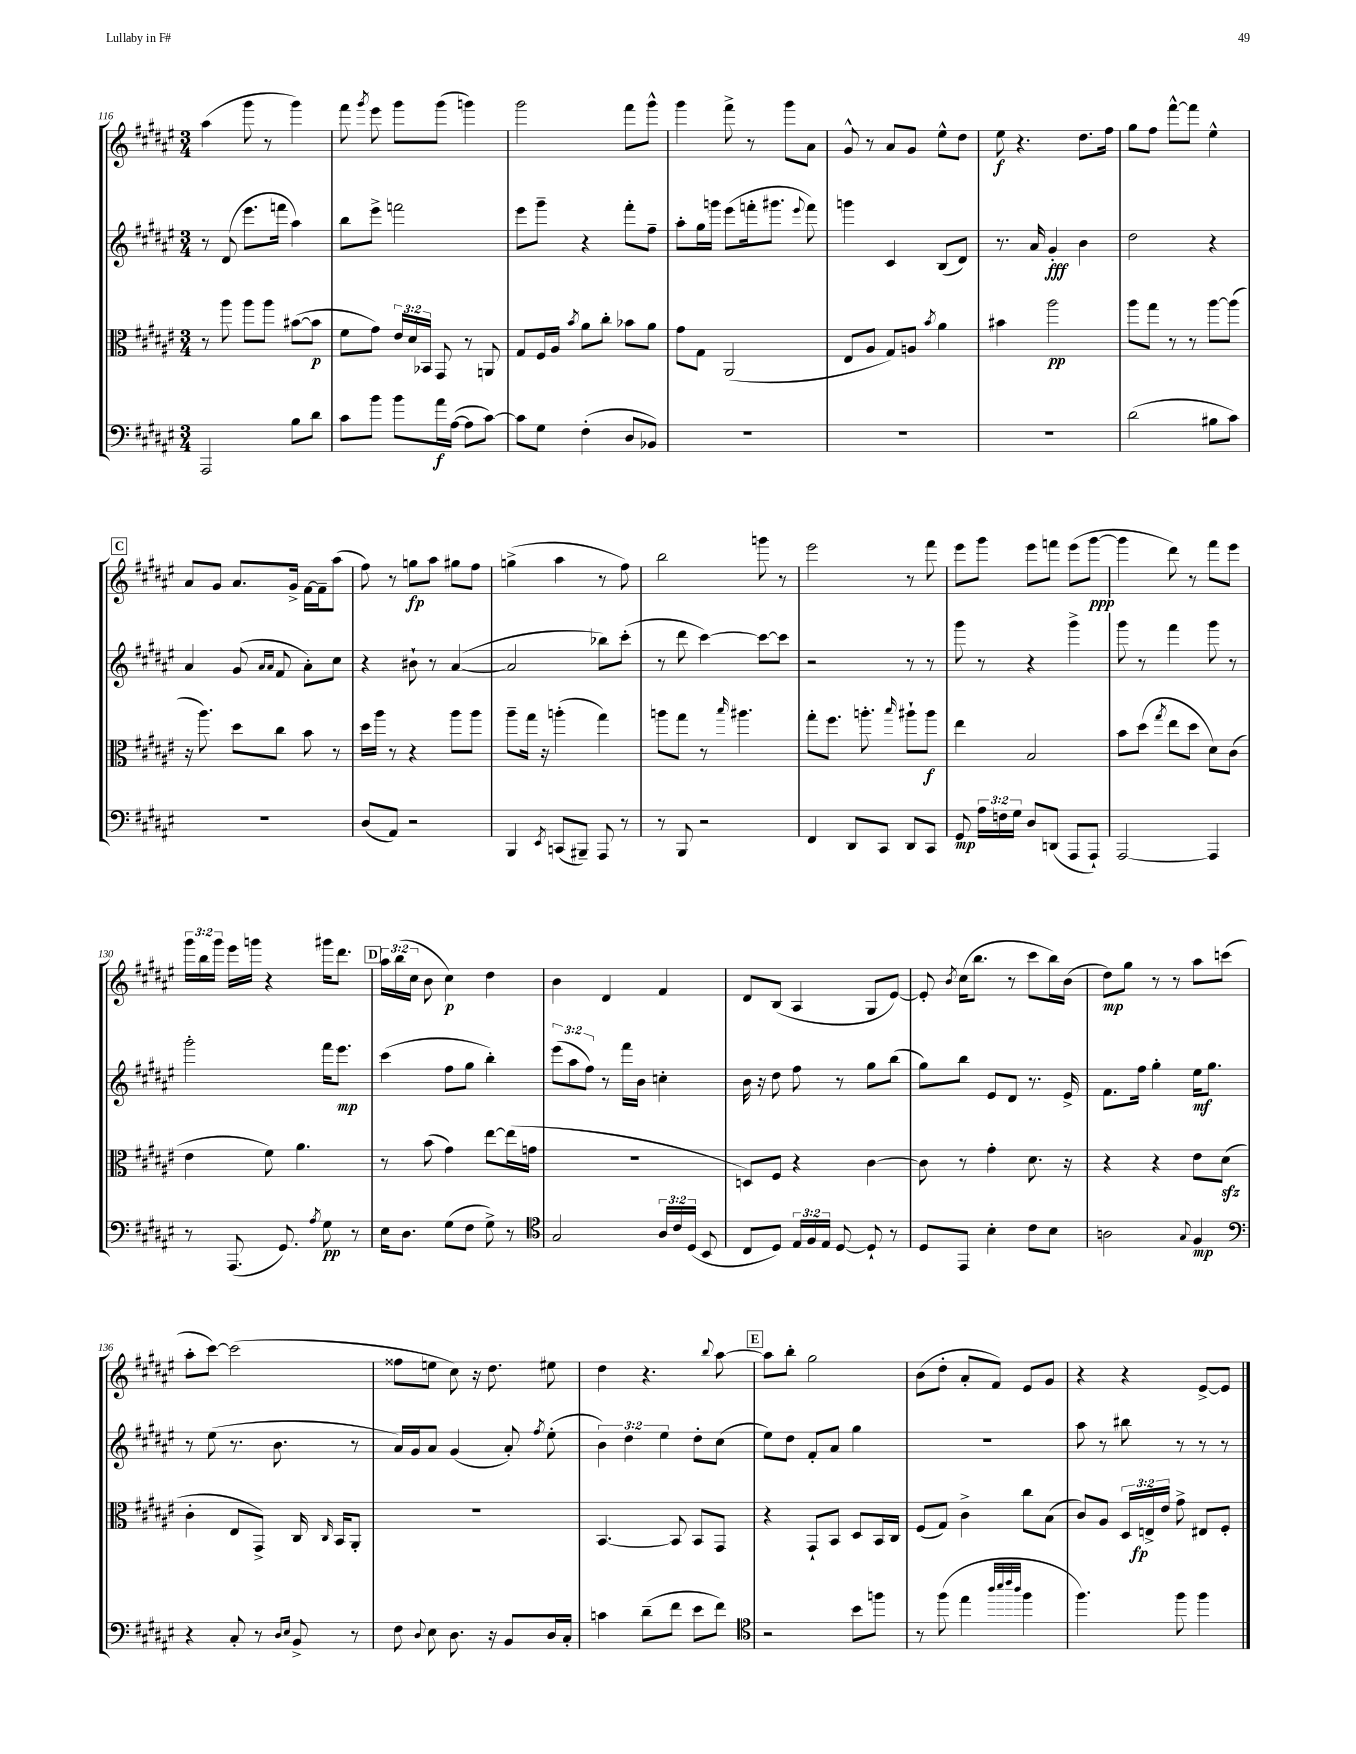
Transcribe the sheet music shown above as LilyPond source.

<<
\new StaffGroup <<
\new Staff = "s0" {
    \clef treble \key fis \major \numericTimeSignature \time 3/4 \override Staff.TupletNumber.text = #tuplet-number::calc-fraction-text
    \autoBeamOff ais''4( gis'''8 r8 gis'''4) |
    fis'''8 \acciaccatura { gis'''8 } eis'''8 gis'''8[ gis'''8]( g'''4) |
    gis'''2 fis'''8[ gis'''8]-^ |
    gis'''4 fis'''8-> r8 gis'''8[ ais'8] |
    gis'8-^ r8 ais'8[ gis'8] eis''8[-^ dis''8] |
    eis''8\f r4. dis''8.[ fis''16] |
    gis''8[ fis''8] fis'''8[~-^ fis'''8] eis''4-^ |
    \mark \markup { \box "C" } ais'8[ gis'8] ais'8.[ gis'16]-> fis'16[~ fis'16-- ais''8]( |
    fis''8) r8 g''8[\fp ais''8] gis''8[ fis''8] |
    g''4->( ais''4 r8 fis''8) |
    b''2 g'''8 r8 |
    eis'''2 r8 fis'''8 |
    eis'''8[ gis'''8] eis'''8[ f'''8] eis'''8[( gis'''8]~\ppp |
    gis'''4 dis'''8) r8 fis'''8[ eis'''8] |
    \tuplet 3/2 { gis'''16[ b''16 gis'''16] } eis'''16[ g'''16] r4 gis'''16[ dis'''8.] |
    \mark \markup { \box "D" } \tuplet 3/2 { ais''16[ b''16( cis''16] } b'8 cis''4\p) dis''4 |
    b'4 dis'4 fis'4 |
    dis'8[ b8]( ais4 gis8[ eis'8]~) |
    eis'8-. \acciaccatura { b'8 } cis''16[( b''8.] r8 cis'''8[ b''16) b'16]( |
    dis''8[\mp) gis''8] r8 r8 ais''8[ c'''8]( |
    ais''8[-. cis'''8]~) cis'''2( |
    fisis''8[ e''8] cis''8) r16 dis''8. eis''8 |
    dis''4 r4. \appoggiatura { b''8 } ais''8~ |
    \mark \markup { \box "E" } ais''8[ b''8]-. gis''2 |
    b'8[( dis''8]-. ais'8[-. fis'8]) eis'8[ gis'8] |
    r4 r4 eis'8[~-> eis'8] \bar "|." |
}
\new Staff = "s1" {
    \clef treble \key fis \major \numericTimeSignature \time 3/4 \override Staff.TupletNumber.text = #tuplet-number::calc-fraction-text
    \autoBeamOff r8 dis'8( eis'''8.[ f'''16] ais''4) |
    b''8[ eis'''8]-> f'''2 |
    eis'''8[ gis'''8]-- r4 fis'''8[-. fis''8]-- |
    ais''8[-. gis''16 g'''16] eis'''8[( f'''16-. gis'''8.] \appoggiatura { eis'''8 } f'''8) |
    g'''4 cis'4 b8[( dis'8]) |
    r8. ais'16 gis'4-.\fff b'4 |
    dis''2 r4 |
    \mark \markup { \box "C" } ais'4 gis'8( \grace { ais'16[ ais'16] } fis'8 ais'8[-.) cis''8] |
    r4 bis'8-! r8 ais'4~( |
    ais'2 bes''8[) cis'''8]-.( |
    r8 dis'''8 cis'''4~) cis'''8[~ cis'''8] |
    r2 r8 r8 |
    gis'''8 r8 r4 gis'''4-> |
    gis'''8 r8 fis'''4 gis'''8 r8 |
    gis'''2-. fis'''16[ eis'''8.]\mp |
    \mark \markup { \box "D" } cis'''4( fis''8[ gis''8] b''4-.) |
    \tuplet 3/2 { eis'''8[( ais''8 fis''8]) } r8 fis'''16[ b'16] c''4-. |
    b'16 r16 dis''8 fis''8 r8 gis''8[ b''8]( |
    gis''8[) b''8] eis'8[ dis'8] r8. eis'16-> |
    fis'8.[ fis''16] gis''4-. eis''16[\mf gis''8.] |
    r8 eis''8( r8. b'8. r8 |
    ais'16[) gis'16 ais'8] gis'4( ais'8-.) \acciaccatura { fis''8 } eis''8-.( |
    \tuplet 3/2 { b'4) dis''4 eis''4 } dis''8[-. cis''8]( |
    \mark \markup { \box "E" } eis''8[) dis''8] fis'8[-. ais'8] gis''4 |
    R2. |
    ais''8 r8 bis''8 r8 r8 r8 \bar "|." |
}
\new Staff = "s2" {
    \clef alto \key fis \major \numericTimeSignature \time 3/4 \override Staff.TupletNumber.text = #tuplet-number::calc-fraction-text
    \autoBeamOff r8 ais''8 ais''8[ ais''8] bis'8[~( bis'8]\p |
    fis'8[ gis'8]) \tuplet 3/2 { eis'16[ dis'16 bes,16] } gis,8 r8 a,8 |
    gis8[ fis16 ais16] \acciaccatura { b'8 } ais'8[ cis''8]-. bes'8[ ais'8] |
    gis'8[ gis8] ais,2( |
    eis8[ ais8] gis8[) a8] \acciaccatura { b'8 } ais'4 |
    bis'4 ais''2\pp |
    ais''8[ gis''8] r8 r8 ais''8[~ ais''8]( |
    \mark \markup { \box "C" } r16 ais''8.) dis''8[ cis''8] b'8 r8 |
    dis''16[ ais''16] r8 r4 ais''8[ ais''8] |
    ais''8[-- gis''16] r16 a''4-.( gis''4) |
    a''8[ gis''8] r8 \grace { b''16 } ais''4. |
    gis''8[-. fis''8.] a''8.-. \grace { b''16 } ais''8[-! ais''8]\f |
    eis''4 b2 |
    b'8[ dis''8]( \acciaccatura { gis''8 } eis''8[ dis''8] dis'8[) cis'8]( |
    eis'4 fis'8) ais'4. |
    \mark \markup { \box "D" } r8 b'8( gis'4) eis''8[~ eis''16( g'16] |
    R2. |
    d8[) fis8] r4 cis'4~ |
    cis'8 r8 gis'4-. dis'8. r16 |
    r4 r4 eis'8[ dis'8]\sfz( |
    cis'4-. eis8[ gis,8]->) cis16 \grace { cis16 } b,16[ ais,8]-. |
    R2. |
    b,4.~ b,8 b,8[ gis,8] |
    \mark \markup { \box "E" } r4 gis,8[-! b,8] dis8[ b,16 cis16] |
    fis8[( gis8]) cis'4-> cis''8[ b8]( |
    cis'8[) ais8] \tuplet 3/2 { dis16[ e16->\fp eis'16] } gis'8-> eis8[ fis8]-. \bar "|." |
}
\new Staff = "s3" {
    \clef bass \key fis \major \numericTimeSignature \time 3/4 \override Staff.TupletNumber.text = #tuplet-number::calc-fraction-text
    \autoBeamOff ais,,2 b8[ dis'8] |
    cis'8[ b'8] b'8[ ais'16\f ais16]~( ais8[ cis'8]~) |
    cis'8[ gis8] fis4-.( dis8[ bes,8]) |
    R2. |
    R2. |
    R2. |
    dis'2( bis8[ cis'8]) |
    \mark \markup { \box "C" } R2. |
    dis8[( ais,8]) r2 |
    b,,4 \acciaccatura { eis,8 } c,8[( bis,,8]--) ais,,8 r8 |
    r8 b,,8 r2 |
    fis,4 dis,8[ cis,8] dis,8[ cis,8] |
    gis,8\mp \tuplet 3/2 { ais16[ f16 gis16] } dis8[ d,8]( ais,,8[ ais,,8]-!) |
    ais,,2~ ais,,4 |
    r8 ais,,8.( gis,8.) \acciaccatura { ais8 } gis8\pp r8 |
    \mark \markup { \box "D" } eis16[ dis8.] gis8[( fis8] gis8->) r8 |
    \clef tenor gis2 \tuplet 3/2 { ais16[ cis'16 dis16]( } b,8 |
    cis8[ dis8]) \tuplet 3/2 { eis16[ fis16 eis16] } dis8~ dis8-! r8 |
    dis8[ eis,8] b4-. cis'8[ b8] |
    a2 \appoggiatura { gis8 } fis4\mp |
    \clef bass r4 cis8-. r8 \grace { dis16[ eis16] } b,8-> r8 |
    fis8 \appoggiatura { dis8 } eis8 dis8. r16 b,8[ dis16 cis16]-. |
    c'4 dis'8[--( fis'8] eis'8[ fis'8]) |
    \mark \markup { \box "E" } \clef tenor r2 b'8[ f''8] |
    r8 fis''8( eis''4 \grace { ais''32[ b''32 cis'''32 ais''32] } fis''4 |
    fis''4.) fis''8 fis''4 \bar "|." |
}
>>
>>
\layout { \context { \Score currentBarNumber = #116 } }
